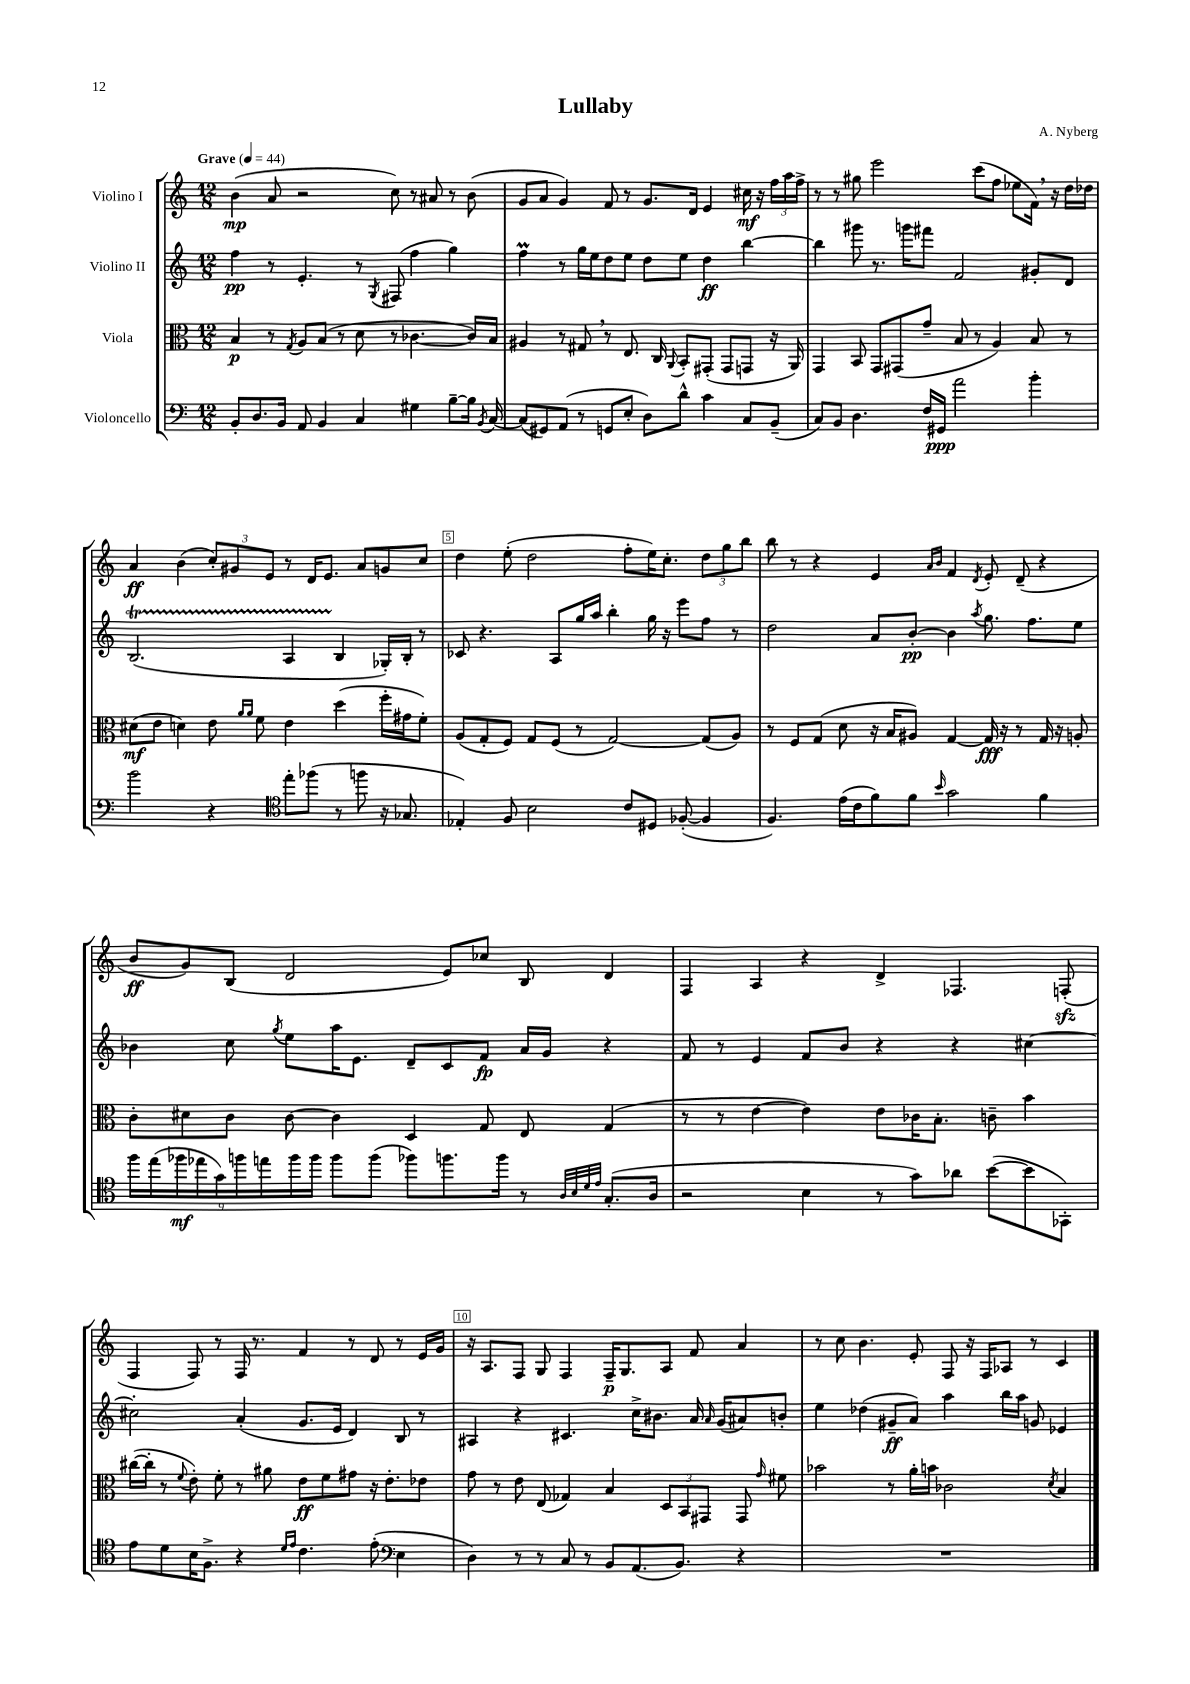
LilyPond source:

\header { title = "Lullaby" composer = "A. Nyberg" }
<<
\new StaffGroup <<
\new Staff = "s0" \with { instrumentName = "Violino I" } {
    \clef treble \key c \major \numericTimeSignature \time 12/8 \tempo "Grave" 4 = 44
    \autoBeamOff b'4\mp( a'8 r2 c''8) r8 ais'8 r8 b'8( |
    g'8[ a'8] g'4) f'8 r8 g'8.[ d'16] e'4 cis''16\mf r16 \tuplet 3/2 { f''16[ a''16 f''16]-> } |
    r8 r8 gis''8 e'''2 c'''8[( f''8] ees''8[ f'16]) \breathe r16 d''16[ des''16] |
    a'4\ff b'4( \tuplet 3/2 { c''8[-.) gis'8 e'8] } r8 d'16[ e'8.] a'8[ g'8 c''8] |
    d''4 e''8-.( d''2 f''8[-. e''16) c''8.]-. \tuplet 3/2 { d''8[ g''8 b''8] } |
    b''8 r8 r4 e'4 \grace { a'16[ b'16] } f'4 \acciaccatura { d'8 } e'8-. d'8--( r4 |
    b'8[\ff g'8) b8]( d'2 e'8[) ces''8] b8 d'4 |
    f4 a4 r4 d'4-> fes4. f8-.\sfz( |
    f4 f8) r8 f16 r8. f'4 r8 d'8 r8 e'16[ g'16] |
    r16 a8.[ f8] g8 f4 f16[--\p g8. a8] f'8 a'4 |
    r8 c''8 b'4. e'8-. f8 r16 f16[ aes8] r8 c'4 \bar "|." |
}
\new Staff = "s1" \with { instrumentName = "Violino II" } {
    \clef treble \key c \major \numericTimeSignature \time 12/8
    \autoBeamOff f''4\pp r8 e'4.-. r8 \acciaccatura { g8 } fis8( f''4 g''4) |
    f''4\prall r8 g''16[ e''16 d''8 e''8] d''8[ e''8] d''4\ff b''4~ |
    b''4 gis'''8 r8. g'''16[ fis'''8] f'2 gis'8[-. d'8] |
    b2.\startTrillSpan( a4 b4\stopTrillSpan ges16[-.) b16]-. r8 |
    ces'8 r4. a8[ g''16 a''16] b''4-. g''16 r16 e'''8[ f''8] r8 |
    d''2 a'8[ b'8]~-.\pp b'4 \acciaccatura { a''8 } g''8. f''8.[ e''8] |
    bes'4 c''8 \acciaccatura { g''8 } e''8[ a''16 e'8.] d'8[-- c'8 f'8]\fp a'16[ g'16] r4 |
    f'8 r8 e'4 f'8[ b'8] r4 r4 cis''4~ |
    cis''2-. a'4-.( g'8.[ e'16] d'4) b8 r8 |
    ais4 r4 cis'4. c''16[-> bis'8.] a'16 \grace { a'16 } g'16[( ais'8) b'8]-. |
    e''4 des''4( gis'8[--\ff a'8]) a''4 b''16[ a''16] g'8 ees'4 \bar "|." |
}
\new Staff = "s2" \with { instrumentName = "Viola" } {
    \clef alto \key c \major \numericTimeSignature \time 12/8
    \autoBeamOff b4\p r8 \acciaccatura { g8 } a8[ b8]( r8 d'8 r8 ces'4.~ ces'16[) b16] |
    ais4 r8 gis8 \breathe r8 e8. c16 \appoggiatura { a,8 } b,8[-. gis,8]-.( gis,8[ g,8] r16 a,16) |
    g,4 b,8 g,8[ gis,8( g'8]-- b8 r8 a4) b8 r8 |
    dis'8[\mf( e'8] d'4) e'8 \grace { a'16[ a'16] } f'8 e'4 d''4( f''16[-. gis'16 f'8]-.) |
    a8[( g8-. f8]) g8[ f8]( r8 g2~) g8[( a8]) |
    r8 f8[ g8]( d'8 r16 b16[ ais8]) g4~ g16\fff r16 r8 g16 r16 a8-. |
    c'8[-. dis'8 c'8] c'8~ c'4 d4 g8 e8 g4( |
    r8 r8 e'4~ e'4) e'8[ ces'16 b8.]-. c'8-- b'4 |
    cis''16[~( cis''16]-. r8 \appoggiatura { f'8 } e'8-.) f'8-. r8 ais'8 e'8[\ff f'8 gis'8] r16 e'8.[-. ees'8] |
    g'8 r8 e'8 e8( ges4) b4 \tuplet 3/2 { d8[ b,8 gis,8] } gis,8 \grace { g'16 } fis'8 |
    bes'2 r8 a'16[-. b'16] ces'2 \acciaccatura { d'8 } b4 \bar "|." |
}
\new Staff = "s3" \with { instrumentName = "Violoncello" } {
    \clef bass \key c \major \numericTimeSignature \time 12/8
    \autoBeamOff b,8[-. d8. b,16] a,8 b,4 c4 gis4 b8[~-- b16] \acciaccatura { b,8 } c16~ |
    c8[( gis,8) a,8]( r8 g,8[ e8]-. d8[) d'8]-^ c'4 c8[ b,8]--( |
    c8[) b,8] d4. f16[ gis,16]\ppp a'2 b'4-. |
    b'2 r4 \clef tenor e''8[-. fes''8]( r8 f''8 r16 ges8. |
    ees4-.) f8 b2 c'8[ dis8] fes8~-.( fes4 |
    f4.) e'16[( c'16 f'8) f'8] \grace { b'16 } g'2 f'4 |
    \tuplet 9/8 { f''16[ e''16( fes''16\mf ees''16 g'16) f''16 e''16 f''16 f''16] } f''8[ f''8]( fes''8[) f''8. f''16] r8 \grace { a32[ b32 d'32 e'32] } g8.[-.( a16] |
    r2 b4 r8 g'8[) aes'8] b'8[~( b'8 ges,8]-.) |
    e'8[ d'8 b16 f8.]-> r4 \grace { d'16[ e'16] } c'4. e'8-.( \clef bass e4 |
    d4) r8 r8 c8 r8 b,8[ a,8.( b,8.]) r4 |
    R1. \bar "|." |
}
>>
>>
\layout { \context { \Score \override BarNumber.break-visibility = ##(#f #t #t) barNumberVisibility = #(every-nth-bar-number-visible 5) \override BarNumber.stencil = #(make-stencil-boxer 0.1 0.3 ly:text-interface::print) } }
